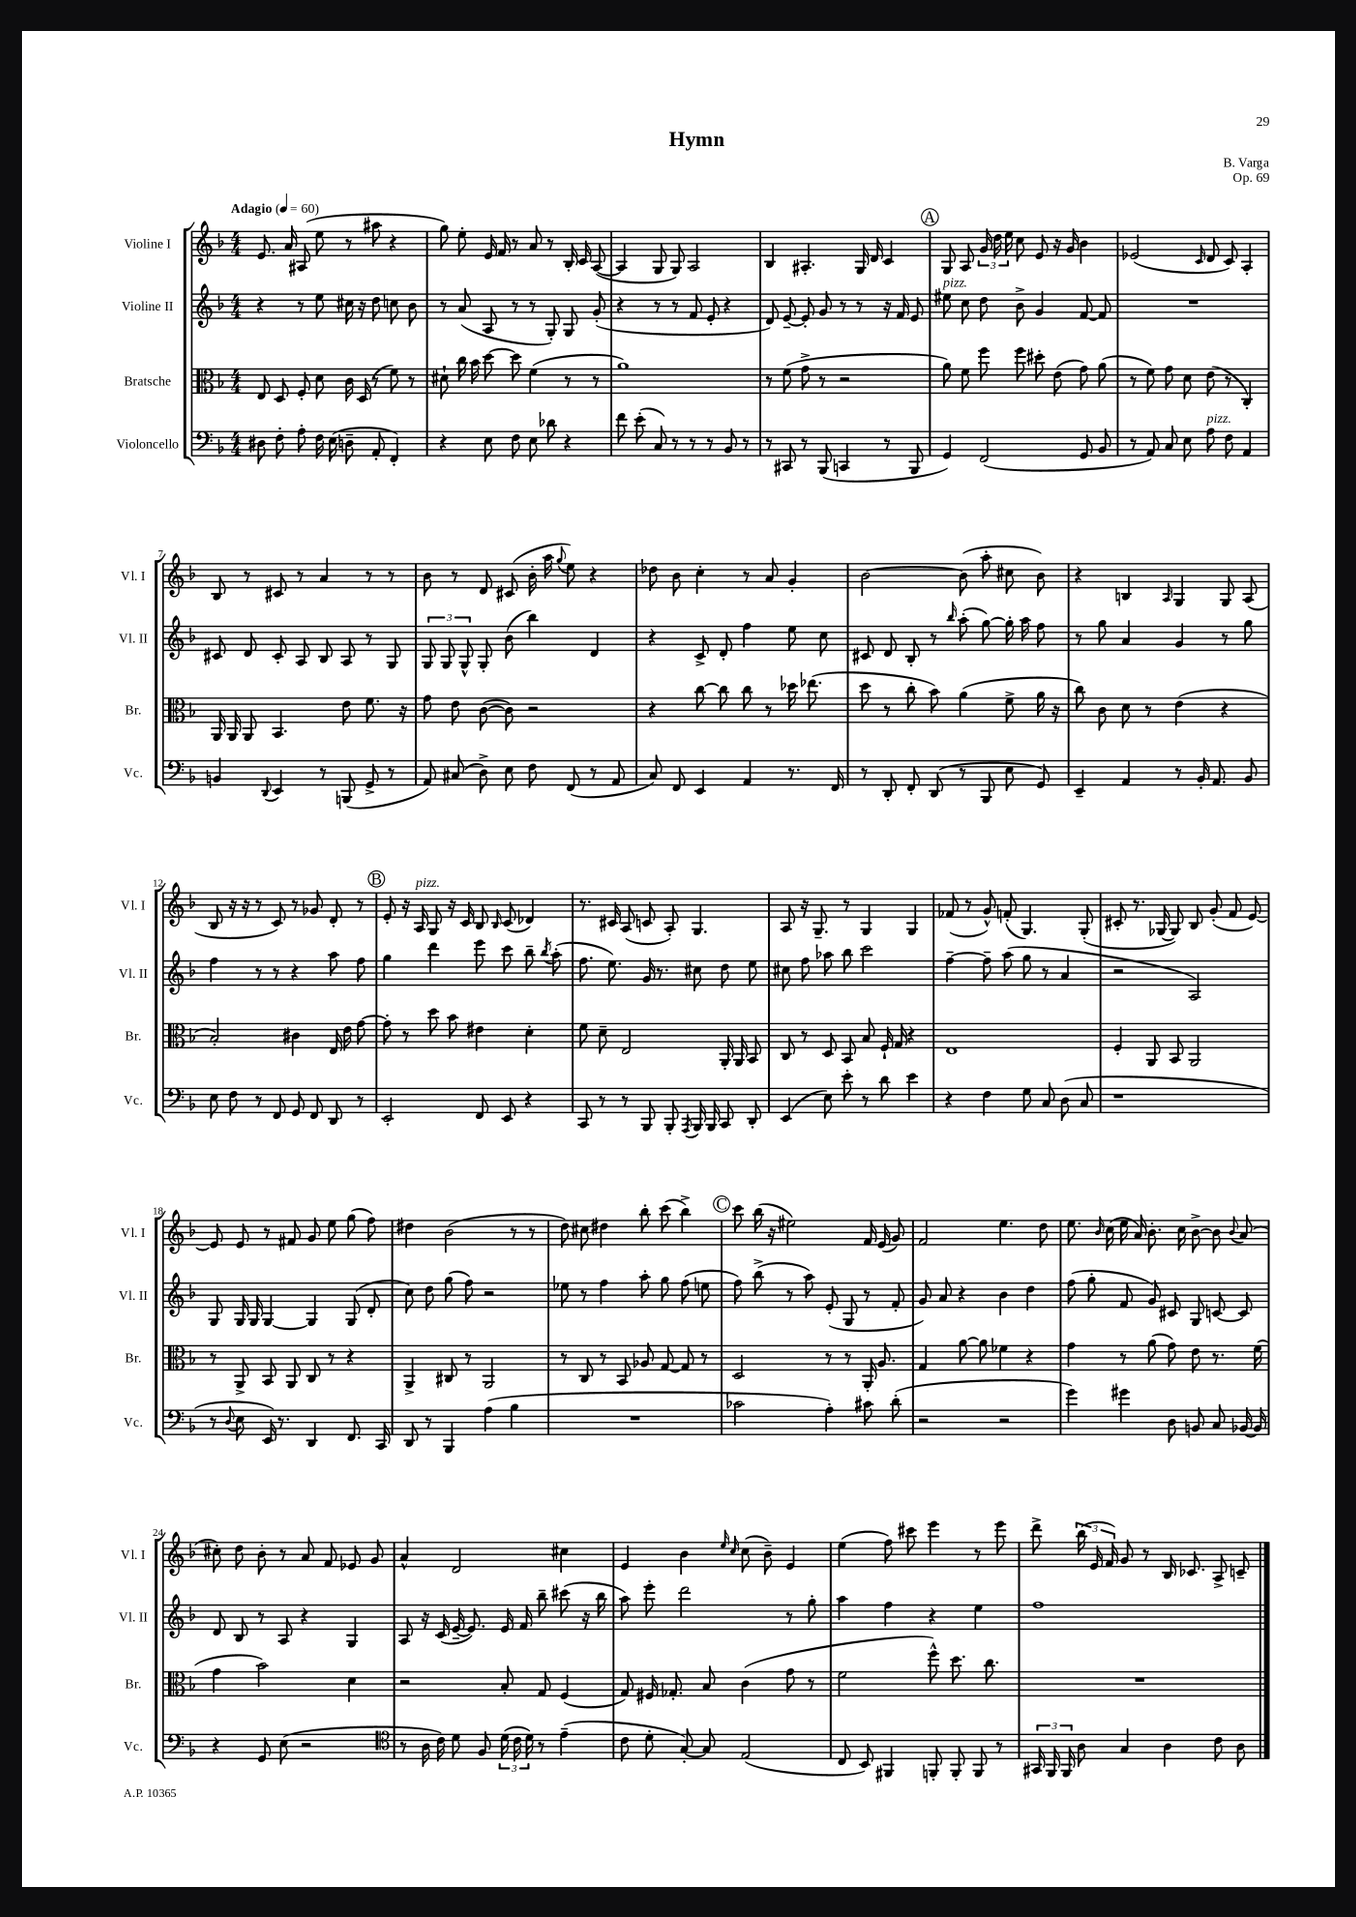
\header { title = "Hymn" composer = "B. Varga" opus = "Op. 69" }
<<
\new StaffGroup <<
\new Staff = "s0" \with { instrumentName = "Violine I" shortInstrumentName = "Vl. I" } {
    \clef treble \key f \major \numericTimeSignature \time 4/4 \tempo "Adagio" 4 = 60
    \autoBeamOff e'8. a'16 ais8( e''8 r8 ais''8 r4 |
    g''8) e''8-. e'16 f'16 r8 a'8 r8 bes16-. c'16 a8~( |
    a4 g8 g8) a2 |
    bes4 ais4.-. g16 d'16 c'4 |
    \mark \markup { \circle "A" } g8 a8 \tuplet 3/2 { g'16 d''16 e''16 } c''8 e'8 r16 g'16 bes'4 |
    ees'2( \grace { c'16 } d'8 c'8) a4-. |
    bes8 r8 cis'8 r8 a'4 r8 r8 |
    bes'8 r8 d'8 cis'8( bes'16-. a''16 \appoggiatura { g''8 } e''8) r4 |
    des''8 bes'8 c''4-. r8 a'8 g'4-. |
    bes'2~ bes'8( a''8-. cis''8 bes'8) |
    r4 b4 \grace { a16 } g4 g8 a8( |
    bes8 r16 r16 r8 c'8) r8 ges'8 d'8-. r8 |
    \mark \markup { \circle "B" } e'8-. r16 a16^\markup { \italic "pizz." } g8 r16 c'16 bes8 \grace { bes16 } c'8( des'4) |
    r8. cis'16 a8( c'8 a8-.) g4. |
    a8 r16 g8.-- r8 g4 g4 |
    fes'8( r8 g'8-^) f'8-.( g4.) g8-.( |
    cis'8-. r8. ges16~ ges8) bes8 g'8-.( f'8 e'8~) |
    e'8 e'8 r8 fis'8 g'8 e''8 g''8( f''8) |
    dis''4 bes'2( r8 r8 |
    d''8) cis''8 dis''4 bes''8-. c'''8( bes''4->) |
    \mark \markup { \circle "C" } c'''8 bes''16( r16 eis''2) f'16 e'16( g'8) |
    f'2 e''4. d''8 |
    e''8. \grace { bes'16 } c''16( e''16 a'16) bes'8.-. c''16 bes'8~-> bes'8 \appoggiatura { bes'8 } a'8( |
    cis''8-.) d''8 bes'8-. r8 a'8 f'8 ees'8 g'8 |
    a'4-^ d'2 cis''4 |
    e'4 bes'4 \grace { e''16 c''16 } c''8( bes'8--) e'4 |
    e''4( f''8) cis'''8 e'''4 r8 e'''8 |
    d'''8-> \tuplet 3/2 { bes''16( e'16 f'16) } g'8 r8 bes16 ces'8. a8-> c'8-- \bar "|." |
}
\new Staff = "s1" \with { instrumentName = "Violine II" shortInstrumentName = "Vl. II" } {
    \clef treble \key f \major \numericTimeSignature \time 4/4
    \autoBeamOff r4 r8 e''8 cis''16 r16 d''8 c''8 bes'8 |
    r8 a'8( a8 r8 r8 g8-.) g8 g'8-.( |
    r4 r8 r8 f'8 e'8-. r4 |
    d'8) e'8~-- e'8-. g'8 r8 r8 r16 f'16 e'8 |
    \mark \markup { \circle "A" } eis''8^\markup { \italic "pizz." } c''8 d''8 bes'8-> g'4 f'8~ f'8 |
    R1 |
    cis'8 d'8 cis'8-. a8 bes8 a8 r8 g8 |
    \tuplet 3/2 { g8 g8 g8-^ } g8-. bes'8( bes''4) d'4 |
    r4 c'8-> d'8-. f''4 e''8 c''8 |
    cis'8 d'8 bes8-. r8 \grace { bes''16 } a''8-.( g''8~) g''16-. a''16 f''8 |
    r8 g''8 a'4 g'4 r8 g''8 |
    f''4 r8 r8 r4 a''8 f''8 |
    \mark \markup { \circle "B" } g''4 d'''4 e'''8 c'''8 bes''8-- \acciaccatura { bes''8 } a''8-.( |
    f''8. e''8.) g'16 r8. cis''8 d''8 e''8 |
    cis''8 f''8 aes''8 bes''8 c'''2 |
    f''4~-- f''8-- a''8( g''8 r8 a'4 |
    r2 a2) |
    g8 g16 g16 g4~ g4 g8( d'8-. |
    c''8) d''8 g''8( f''8) r2 |
    ees''8 r8 f''4 a''8-. g''8 f''8( e''8 |
    \mark \markup { \circle "C" } f''8) bes''8->( r8 a''8) e'8-.( g8 r8 f'8-. |
    g'8) a'8 r4 bes'4 d''4 |
    f''8( g''8-. f'8 g'8) cis'8 g8 c'8~ c'8 |
    d'8 bes8 r8 a8 r4 g4 |
    a8 r16 c'16( e'16~-- e'8.) e'16 f'16 bes''8-- cis'''8( r16 bes''16 |
    a''8) e'''8-. d'''2 r8 g''8-. |
    a''4 f''4 r4 e''4 |
    f''1 \bar "|." |
}
\new Staff = "s2" \with { instrumentName = "Bratsche" shortInstrumentName = "Br." } {
    \clef alto \key f \major \numericTimeSignature \time 4/4
    \autoBeamOff e8 d8 f8-. d'8 c'16 d16( r8 f'8) r8 |
    dis'8-! c''16 bes'16 d''8~ d''8 f'4( r8 r8 |
    a'1) |
    r8 f'8( g'8-> r8 r2 |
    \mark \markup { \circle "A" } a'8) f'8 f''8 f''8 dis''8-. e'8( g'8) a'8( |
    r8 f'8) g'8 d'8 e'8( r8 c4-.) |
    a,16 a,16 a,8 bes,4. e'8 f'8. r16 |
    g'8 e'8 c'8~( c'8) r2 |
    r4 c''8~ c''8 c''8 r8 des''16 ees''8.( |
    d''8 r8 c''8-. bes'8) a'4( f'8-> a'16 r16 |
    c''8) c'8 d'8 r8 e'4( r4 |
    bes2-.) cis'4 e16 e'16 g'8~ |
    \mark \markup { \circle "B" } g'8-. r8 d''8 bes'8 eis'4 d'4-. |
    f'8 d'8-- e2 a,16-. a,16 bes,8 |
    c8 r8 d8 bes,8 bes8 f16-! g16 r4 |
    e1 |
    f4-. a,8 bes,8 a,2 |
    r8 a,8-> bes,8 a,8 c8 r8 r4 |
    a,4-> cis8 r8 a,2 |
    r8 c8 r8 bes,8 aes8 g8~ g8 r8 |
    \mark \markup { \circle "C" } d2 r8 r8 a,16-. a8. |
    g4 a'8~ a'8 fes'4 r4 |
    g'4 r8 a'8( g'8) e'8 r8. f'16( |
    g'4 bes'2) d'4 |
    r2 bes8-. g8 f4( |
    g8) fis16 ges8.-. bes8 c'4( g'8 r8 |
    f'2 f''8-^) d''8. c''8. |
    R1 \bar "|." |
}
\new Staff = "s3" \with { instrumentName = "Violoncello" shortInstrumentName = "Vc." } {
    \clef bass \key f \major \numericTimeSignature \time 4/4
    \autoBeamOff dis8 f8-. a8-. f16 e16( d8-- a,8-. f,4-.) |
    r4 e8 f8 e8 des'8 r4 |
    f'8 e'8-.( c8) r8 r8 r8 bes,8 r8 |
    r8 cis,8 r8 bes,,8( c,4 r8 bes,,8 |
    \mark \markup { \circle "A" } g,4) f,2( g,8 bes,8 |
    r8 a,8) c8 e8 a8^\markup { \italic "pizz." } f8 a,4 |
    b,4 \appoggiatura { d,8 } e,4 r8 b,,8( g,8-> r8 |
    a,8) cis8( d8->) e8 f8 f,8( r8 a,8 |
    c8) f,8 e,4 a,4 r8. f,16 |
    r8 d,8-. f,8-. d,8( r8 bes,,8 e8 g,8) |
    e,4-- a,4 r8 bes,16-. a,8. bes,8 |
    e8 f8 r8 f,8 g,8 f,8 d,8 r8 |
    \mark \markup { \circle "B" } e,2-. f,8 e,8 r4 |
    c,8 r8 r8 bes,,8 bes,,8-. \acciaccatura { a,,8 } bes,,16 bes,,16 c,8 d,8-. |
    e,4( e8) e'8-. r8 d'8 e'4 |
    r4 f4 g8 c8 d8( c8 |
    r1 |
    r8 \appoggiatura { d8 } e8 e,16) r8. d,4 f,8. c,16 |
    d,8 r8 bes,,4 a4( bes4 |
    R1 |
    \mark \markup { \circle "C" } ces'2 a4-.) cis'8 d'8-.( |
    r2 r2 |
    g'4) gis'4 d8 b,8 c8 bes,16~ bes,16 |
    r4 g,8 e8( r2 |
    \clef tenor r8 a16 c'16) d'8 f8 \tuplet 3/2 { d'16( c'16 d'16) } r8 e'4--( |
    c'8 d'8-. g8~-.) g8 e2( |
    c8 bes,8) fis,4 f,8-. f,8-. f,8 r8 |
    \tuplet 3/2 { gis,16 f,16 f,16 } a8 g4 a4 c'8 a8 \bar "|." |
}
>>
>>
